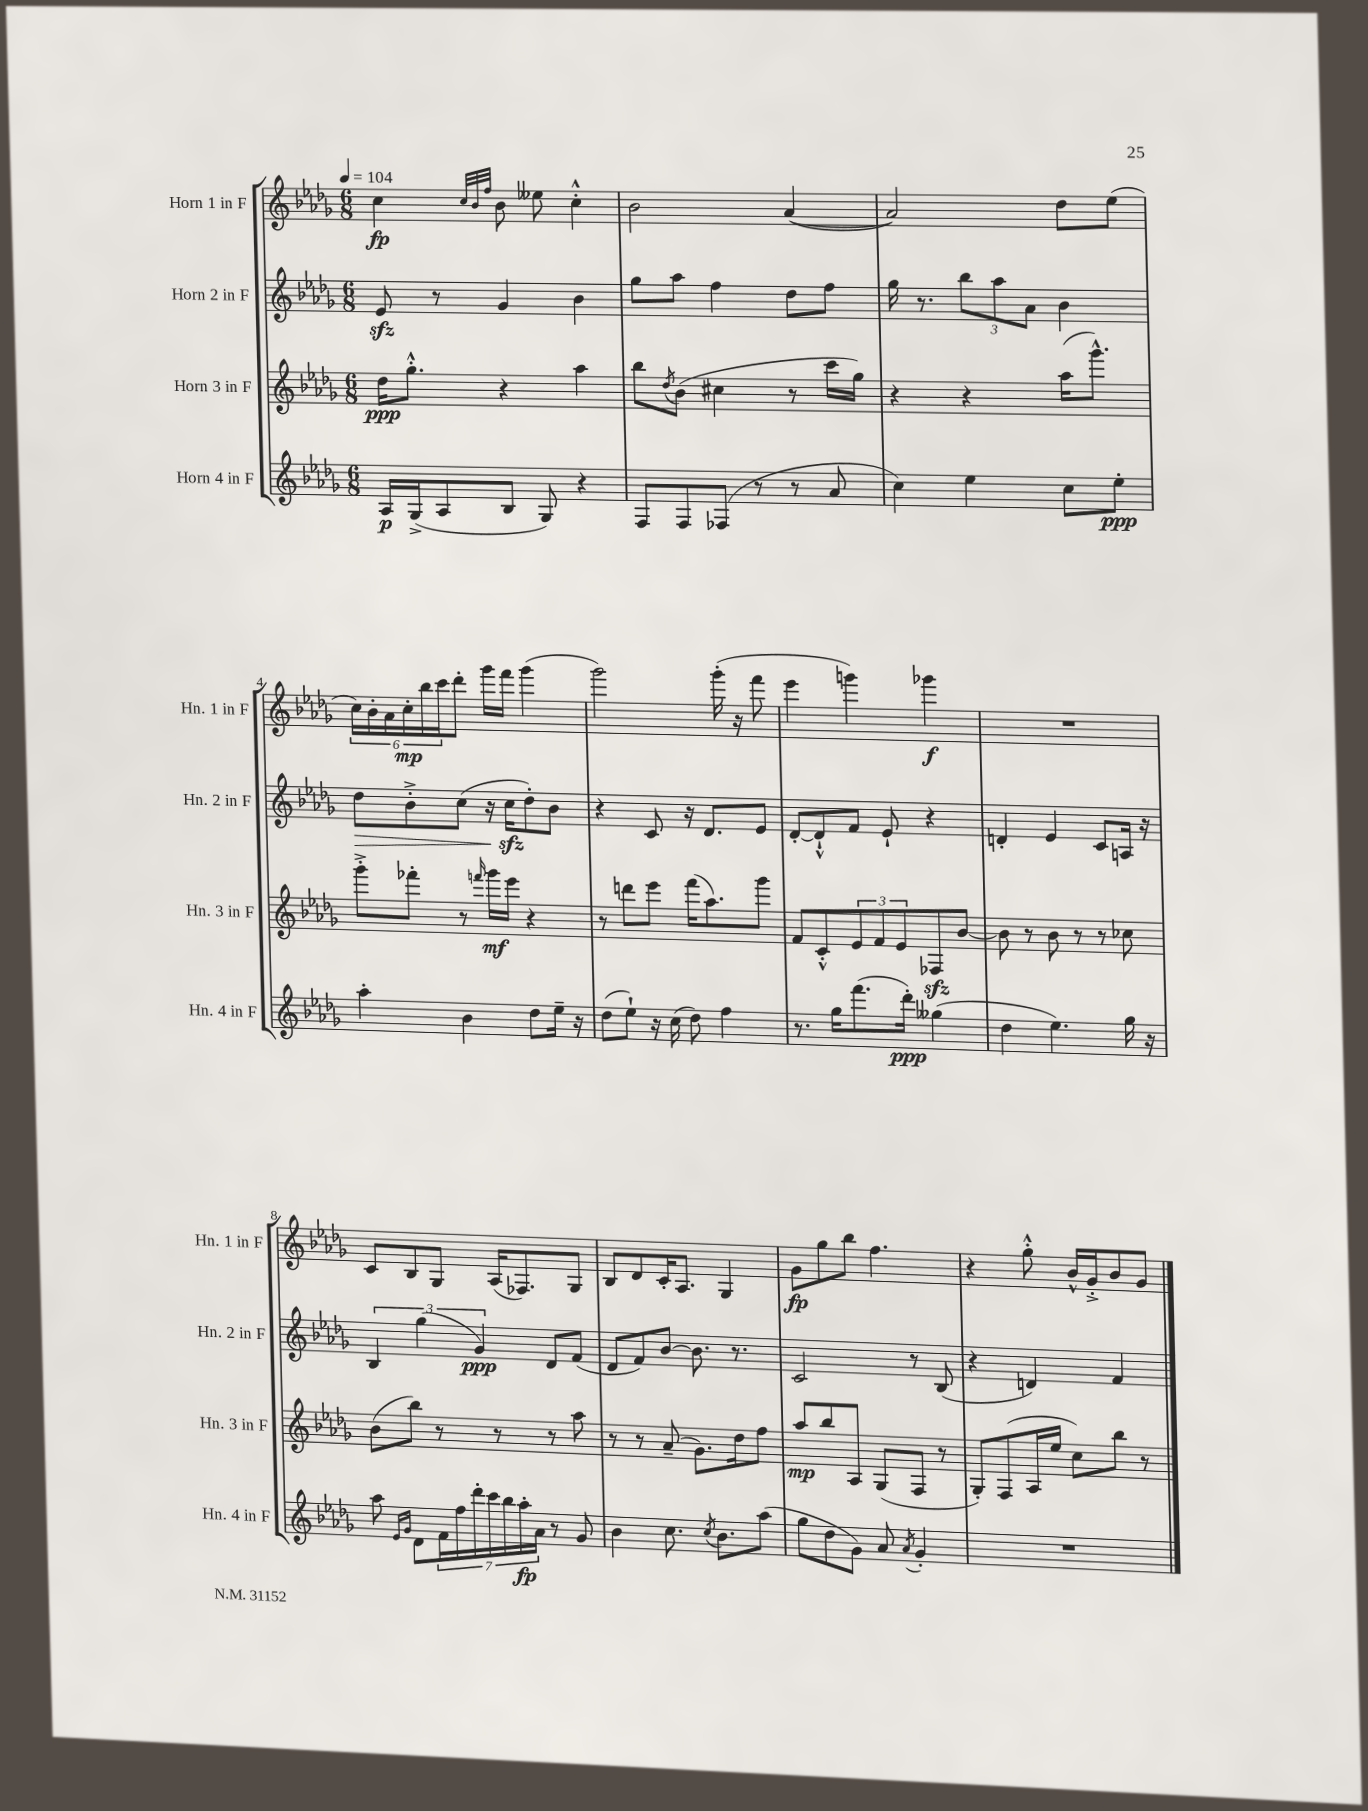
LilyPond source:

<<
\new StaffGroup <<
\new Staff = "s0" \with { instrumentName = "Horn 1 in F" shortInstrumentName = "Hn. 1 in F" } {
    \clef treble \key des \major \numericTimeSignature \time 6/8 \tempo 4 = 104
    c''4\fp \grace { c''32 bes'32 f''32 } bes'8 eeses''8 c''4-.-^ |
    bes'2 aes'4~( |
    aes'2) des''8 ees''8( |
    \tuplet 6/4 { c''16) bes'16-. aes'16 c''16-.\mp bes''16 c'''16 } des'''8-. ges'''16 f'''16 ges'''4( |
    ges'''2) ges'''16-.( r16 f'''8 |
    ees'''4 g'''4) ges'''4\f |
    R2. |
    c'8 bes8 ges8 aes16( fes8.) ges8 |
    bes8 des'8 c'16-. aes8. ges4 |
    ges'8\fp ges''8 bes''8 f''4. |
    r4 ges''8-.-^ bes'16-^ ges'16-.-> bes'8 ges'8 \bar "|." |
}
\new Staff = "s1" \with { instrumentName = "Horn 2 in F" shortInstrumentName = "Hn. 2 in F" } {
    \clef treble \key des \major \numericTimeSignature \time 6/8
    ees'8\sfz r8 ges'4 bes'4 |
    ges''8 aes''8 f''4 des''8 f''8 |
    ges''16 r8. \tuplet 3/2 { bes''8 aes''8 aes'8 } bes'4 |
    des''8\> bes'8-.-> c''8( r16 c''16\sfz\! des''8-.) bes'8 |
    r4 c'8 r16 des'8. ees'8 |
    des'8~-. des'8-!-^ f'8 ees'8-! r4 |
    d'4-. ees'4 c'8 a16 r16 |
    \tuplet 3/2 { bes4 ges''4( ges'4\ppp) } des'8 f'8( |
    des'8 f'8) bes'8~ bes'8. r8. |
    c'2 r8 bes8( |
    r4 d'4) f'4 \bar "|." |
}
\new Staff = "s2" \with { instrumentName = "Horn 3 in F" shortInstrumentName = "Hn. 3 in F" } {
    \clef treble \key des \major \numericTimeSignature \time 6/8
    des''16\ppp ges''8.-.-^ r4 aes''4 |
    bes''8 \acciaccatura { des''8 } bes'8( cis''4 r8 c'''16 ges''16) |
    r4 r4 aes''16( ges'''8.-^) |
    ges'''8-.-> fes'''8-. r8 \grace { f'''16 } ges'''16\mf ees'''16 r4 |
    r8 d'''8 ees'''8 f'''16( aes''8.) ges'''8 |
    f'8 c'8-.-^ \tuplet 3/2 { ees'8 f'8 ees'8 } fes8\sfz bes'8~ |
    bes'8 r8 bes'8 r8 r8 ces''8 |
    bes'8( bes''8) r8 r8 r8 aes''8 |
    r8 r8 aes'8--( ges'8.) des''16 f''8 |
    aes''8\mp bes''8 aes8 ges8( f8 r8 |
    ges8-.) f8( aes16 ees''16 c''8) bes''8 r8 \bar "|." |
}
\new Staff = "s3" \with { instrumentName = "Horn 4 in F" shortInstrumentName = "Hn. 4 in F" } {
    \clef treble \key des \major \numericTimeSignature \time 6/8
    aes16\p ges16->( aes8 bes8 ges8) r4 |
    f8 f8 fes8( r8 r8 aes'8 |
    c''4) ees''4 c''8 ees''8-.\ppp |
    aes''4-. bes'4 des''8 ees''16-- r16 |
    des''8( ees''8-!) r16 c''16( des''8) f''4 |
    r8. ges''16 f'''8.( des'''16-.\ppp) geses''4( |
    des''4 ees''4.) ges''16 r16 |
    aes''8 \grace { ees'16 ges'16 } des'8 \tuplet 7/4 { f'16 f''16 des'''16-. c'''16 bes''16 aes''16-.\fp aes'16 } r8 ges'8 |
    bes'4 c''8. \acciaccatura { c''8 } bes'8. aes''8( |
    ges''8 des''8 ges'8) aes'8 \acciaccatura { aes'8 } ges'4-. |
    R2. \bar "|." |
}
>>
>>
